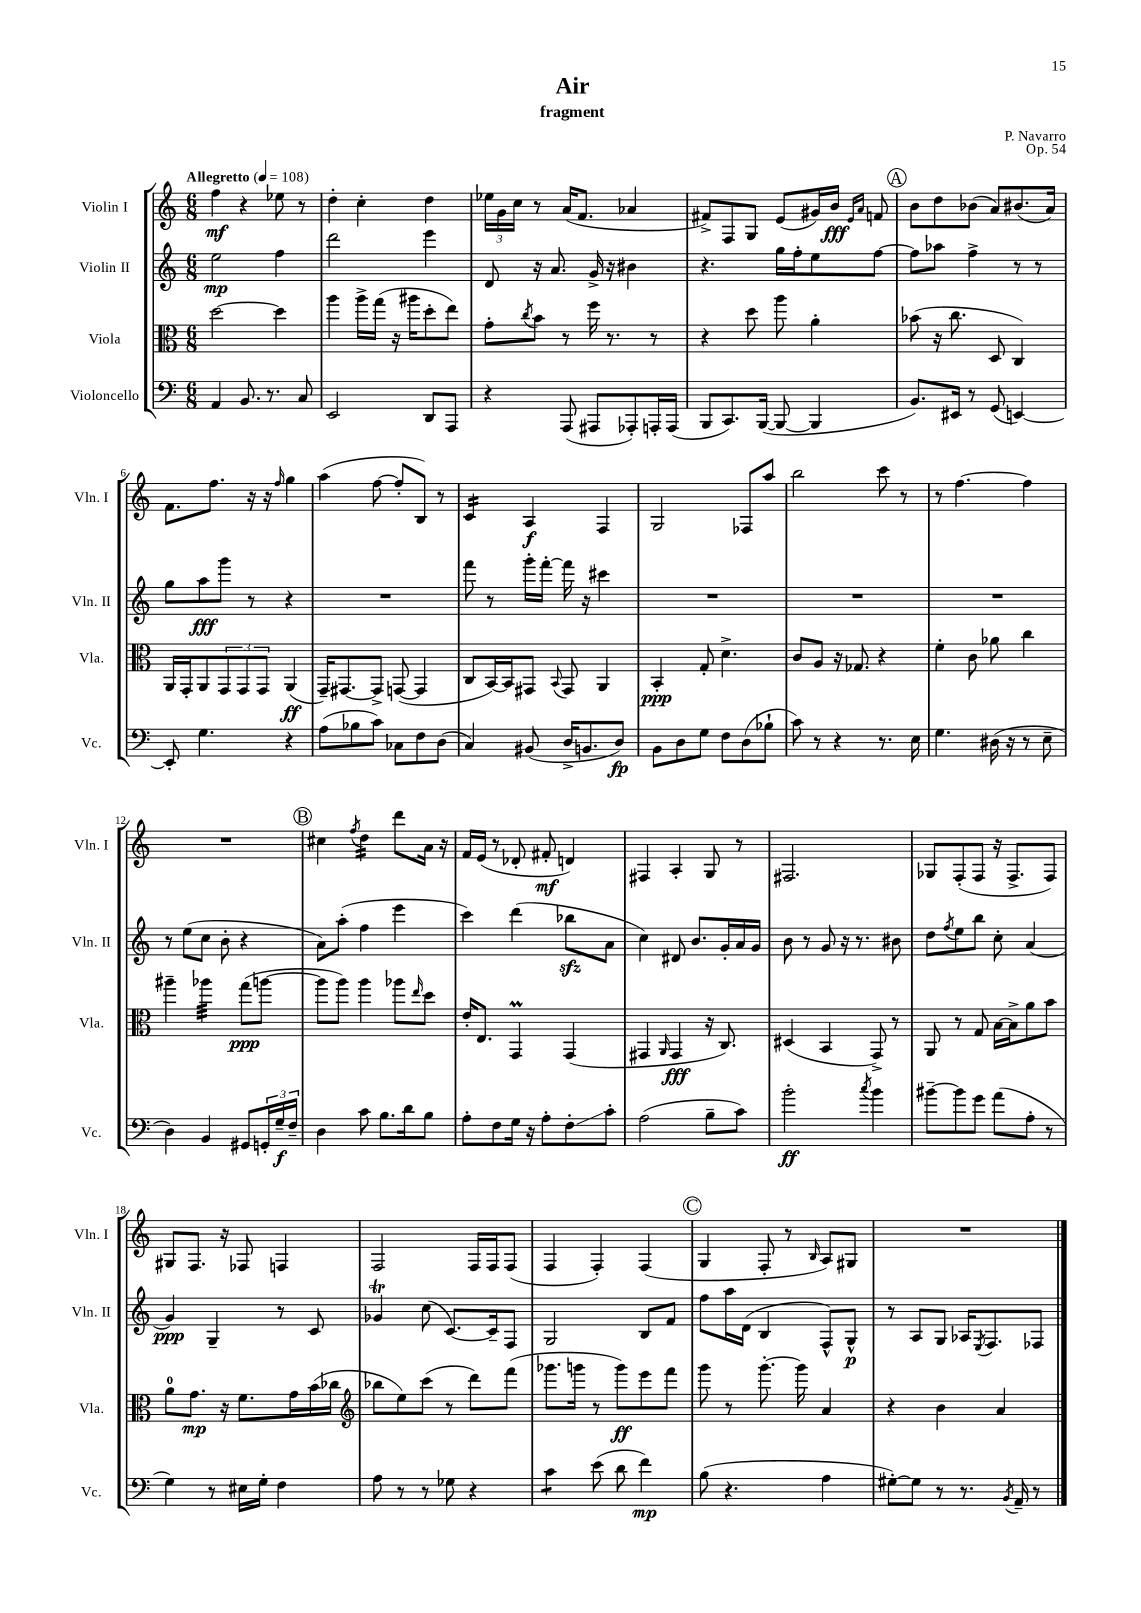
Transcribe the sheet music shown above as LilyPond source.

\header { title = "Air" composer = "P. Navarro" subtitle = "fragment" opus = "Op. 54" }
<<
\new StaffGroup <<
\new Staff = "s0" \with { instrumentName = "Violin I" shortInstrumentName = "Vln. I" } {
    \clef treble \key c \major \numericTimeSignature \time 6/8 \tempo "Allegretto" 4 = 108
    f''4\mf r4 ees''8 r8 |
    d''4-. c''4-. d''4 |
    \tuplet 3/2 { ees''16 g'16 c''16 } r8 a'16( f'8. aes'4 |
    fis'8->) f8 g8 e'8( gis'16) b'16\fff \grace { e'16 a'16 } f'8 |
    \mark \markup { \circle "A" } b'8 d''8 bes'8( a'8) bis'8.( a'16) |
    f'8. f''8. r16 r16 \grace { f''16 } g''4 |
    a''4( f''8~ f''8-. b8) r8 |
    c'4:16 a4\f f4 |
    g2 fes8 a''8 |
    b''2 c'''8 r8 |
    r8 f''4.~ f''4 |
    R2. |
    \mark \markup { \circle "B" } cis''4 \acciaccatura { f''8 } d''4:16 d'''8 a'16 r16 |
    f'16 e'16( r8 des'8-. fis'8-.\mf d'4) |
    fis4 a4-. g8 r8 |
    fis2. |
    ges8 f8-.( f8 r16 f8.-> f8) |
    gis8 f8. r16 fes8 f4 |
    f2 f16 f16 f8( |
    f4 f4-.) f4( |
    \mark \markup { \circle "C" } g4 f8-. r8 \grace { b16 } a8) gis8 |
    R2. \bar "|." |
}
\new Staff = "s1" \with { instrumentName = "Violin II" shortInstrumentName = "Vln. II" } {
    \clef treble \key c \major \numericTimeSignature \time 6/8
    e''2\mp f''4 |
    d'''2 e'''4 |
    d'8 r16 a'8. g'16-> r16 bis'4 |
    r4. g''16 f''16-. e''8 f''8~ |
    \mark \markup { \circle "A" } f''8 aes''8 f''4-> r8 r8 |
    g''8 a''8\fff g'''8 r8 r4 |
    R2. |
    f'''8 r8 g'''16-. f'''16~-. f'''16 r16 cis'''4 |
    R2. |
    R2. |
    R2. |
    r8 e''8( c''8 b'8-. r4 |
    \mark \markup { \circle "B" } a'8) a''8-.( f''4 e'''4 |
    c'''4) d'''4( bes''8\sfz a'8 |
    c''4) dis'8 b'8. g'16-. a'16 g'16 |
    b'8 r8 g'8 r16 r8. bis'8 |
    d''8 \acciaccatura { f''8 } e''8 b''8 c''8-. a'4( |
    g'4\ppp) g4-- r8 c'8 |
    ges'4\trill c''8( c'8.~) c'16-- f8 |
    g2 b8 f'8 |
    \mark \markup { \circle "C" } f''8 a''16 d'16( b4 f8-^) g8-^\p |
    r8 a8 g8 aes16 \acciaccatura { e8 } f8. fes8 \bar "|." |
}
\new Staff = "s2" \with { instrumentName = "Viola" shortInstrumentName = "Vla." } {
    \clef alto \key c \major \numericTimeSignature \time 6/8
    d''2~ d''4 |
    a''4 a''16-> g''16( r16 ais''16 d''8-. e''8) |
    g'8-. \acciaccatura { c''8 } b'8 r8 f''16 r8. r8 |
    r4 d''8 a''8 a'4-. |
    \mark \markup { \circle "A" } bes'8( r16 c''8. d8 c4) |
    a,16 g,16-. a,8 \tuplet 3/2 { g,8 g,8 g,8 } a,4\ff( |
    g,16--) gis,8.~ gis,8-> g,8~( g,4 |
    c8 b,16~) b,16 gis,8 \appoggiatura { b,8 } gis,8 a,4 |
    b,4-.\ppp g8-. d'4.-> |
    c'8 a8 r16 ges8. r4 |
    f'4-. c'8 aes'8 c''4 |
    ais''4-- aes''4:32 g''8\ppp( a''8~ |
    \mark \markup { \circle "B" } a''8 a''8) a''4 aes''8 \grace { e''16 } d''8 |
    e'16-. e8. g,4\prall g,4( |
    gis,4 \grace { a,16 } gis,4\fff r16 c8.) |
    dis4( b,4 g,8->) r8 |
    a,8 r8 g8 b16~ b16-> a'8 b'8 |
    a'8-0 g'8.\mp r16 f'8. g'16 b'16( ces''16 |
    \clef treble bes''8 e''8) c'''8( r8 d'''8) f'''8( |
    ges'''8. g'''16 r8 g'''8\ff) e'''8 f'''8 |
    \mark \markup { \circle "C" } g'''8 r8 g'''8.~-. g'''16 a'4 |
    r4 b'4 a'4 \bar "|." |
}
\new Staff = "s3" \with { instrumentName = "Violoncello" shortInstrumentName = "Vc." } {
    \clef bass \key c \major \numericTimeSignature \time 6/8
    a,4 b,8. r8. c8 |
    e,2 d,8 a,,8 |
    r4 a,,8( ais,,8 aes,,8-.) a,,16-. a,,16( |
    b,,8 c,8.) b,,16~( b,,8~ b,,4 |
    \mark \markup { \circle "A" } b,8.) eis,16 r8 g,8( e,4~) |
    e,8-. g4. r4 |
    a8( bes8 c'8) ces8 f8 d8( |
    c4) bis,8( d16-> b,8. d8\fp) |
    b,8 d8 g8 f8 d8( bes8-! |
    c'8) r8 r4 r8. e16 |
    g4. dis16( r16 r8 e8-- |
    d4) b,4 gis,8 \tuplet 3/2 { g,16-. g16--\f f16-- } |
    \mark \markup { \circle "B" } d4 c'8 b8. d'16 b8 |
    a8-. f8 g16 r16 a8-. f8-.\glissando c'8-. |
    a2( b8-- c'8) |
    b'2-.\ff \acciaccatura { c''8 } b'4 |
    bis'8~-- bis'8 g'8 a'8( a8-. r8 |
    g4) r8 eis16 g16-. f4 |
    a8 r8 r8 ges8 r4 |
    c'4:8 e'8( d'8 f'4\mp) |
    \mark \markup { \circle "C" } b8( r4. a4 |
    gis8~-.) gis8 r8 r8. \acciaccatura { b,8 } a,16-- r8 \bar "|." |
}
>>
>>
